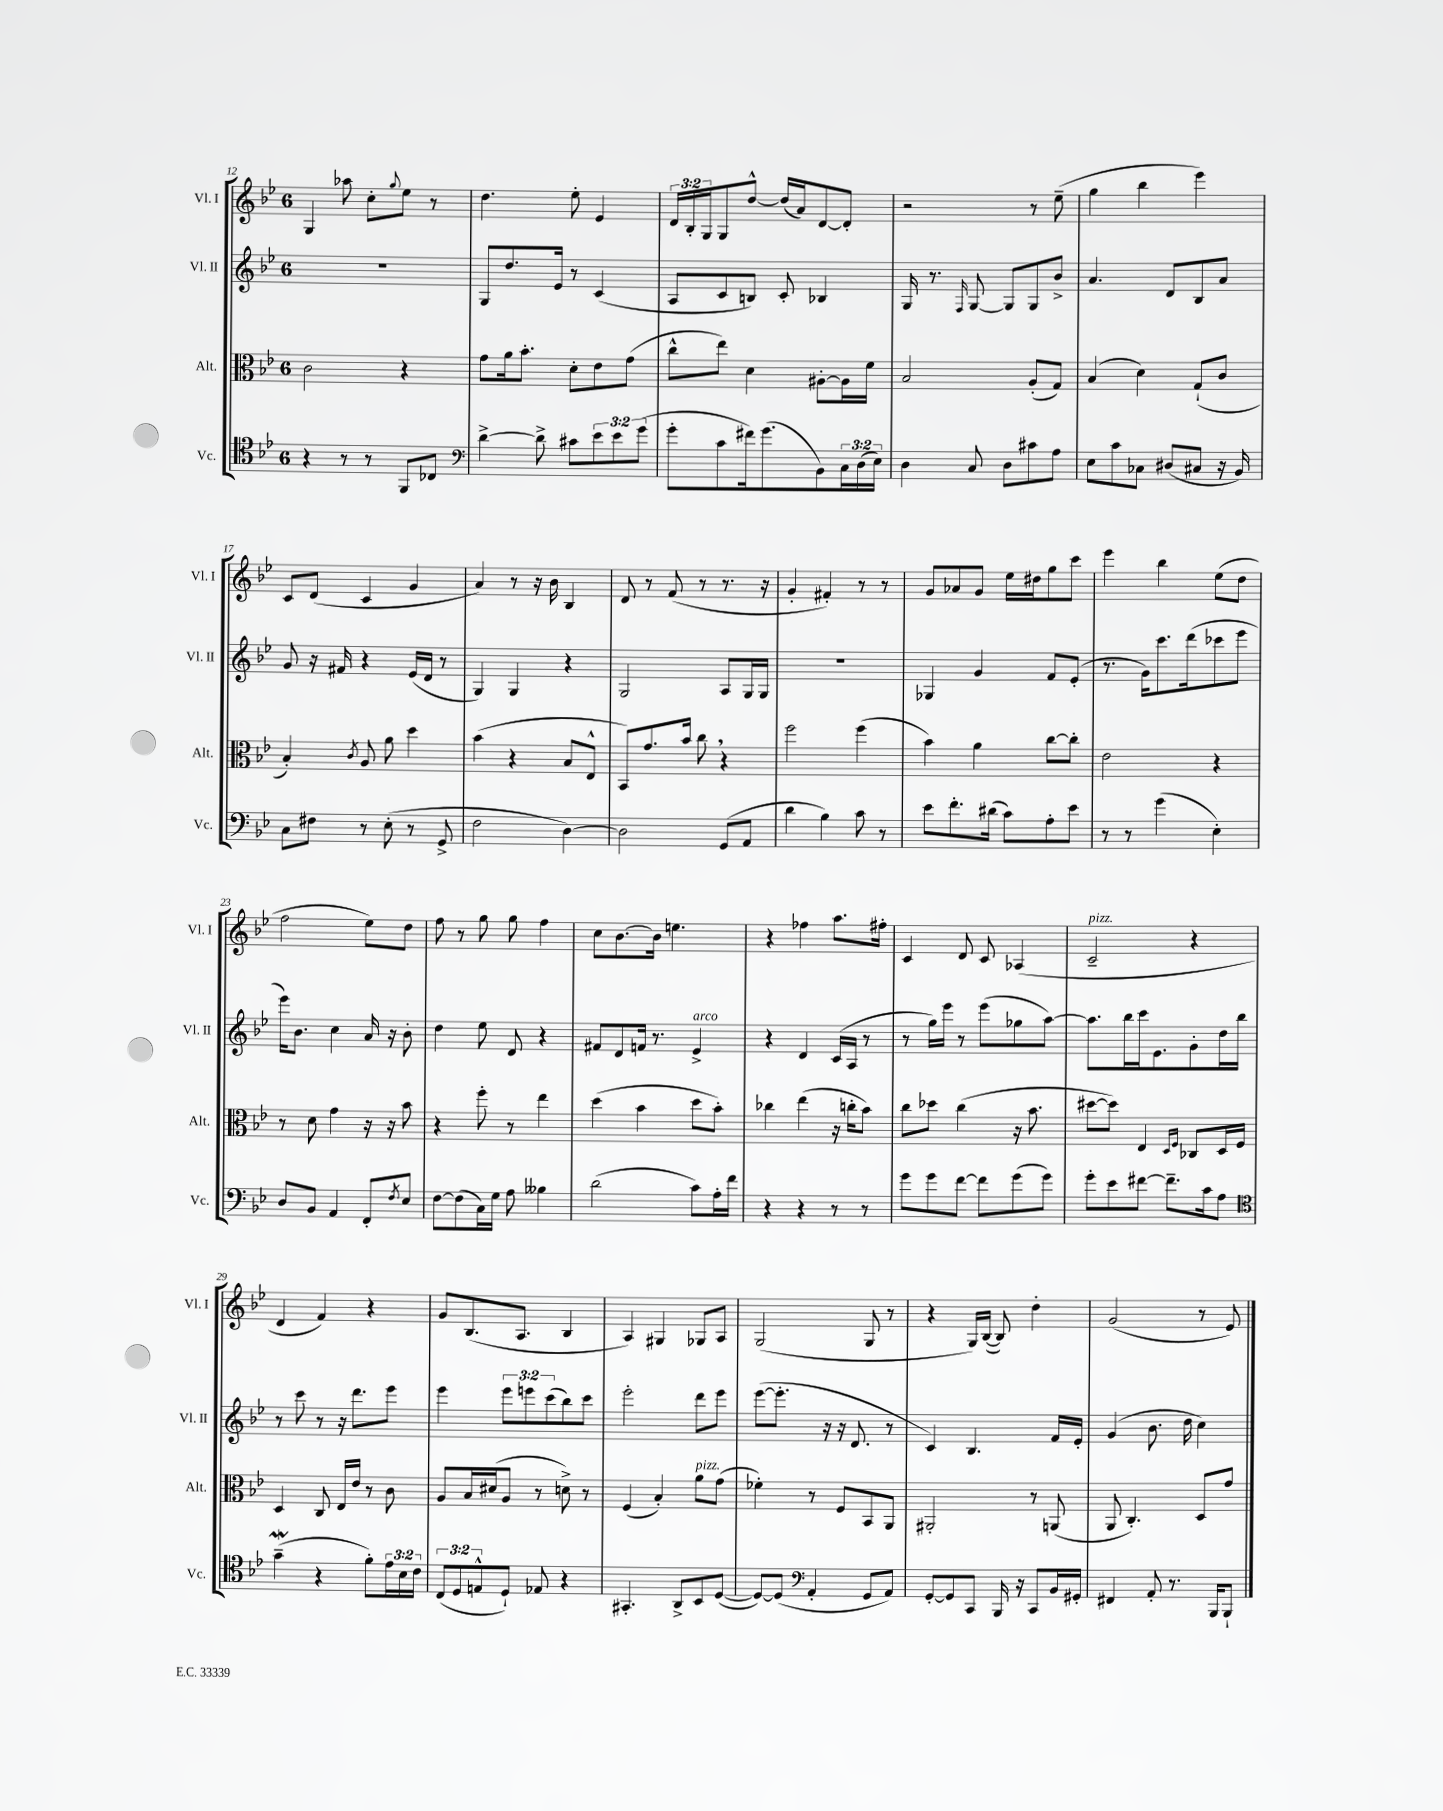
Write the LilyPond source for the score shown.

<<
\new StaffGroup <<
\new Staff = "s0" \with { instrumentName = "Vl. I" shortInstrumentName = "Vl. I" } {
    \clef treble \key bes \major \once \override Staff.TimeSignature.style = #'single-digit \time 6/8 \override Staff.TupletNumber.text = #tuplet-number::calc-fraction-text
    g4 aes''8 c''8-. \appoggiatura { g''8 } ees''8 r8 |
    d''4. ees''8-. ees'4 |
    \tuplet 3/2 { d'16 bes16-. g16 } g8 d''8~-^ d''16( a'16) d'8~ d'8-. |
    r2 r8 ees''8--( |
    g''4 bes''4 ees'''4) |
    c'8 d'8( c'4 g'4 |
    a'4) r8 r16 bes'16 bes4 |
    d'8 r8 f'8( r8 r8. r16 |
    g'4-. fis'4-.) r8 r8 |
    g'8 aes'8 g'8 ees''16 dis''16 g''8 c'''8 |
    ees'''4 bes''4 ees''8( d''8 |
    f''2 ees''8) d''8 |
    f''8 r8 g''8 g''8 f''4 |
    c''8 bes'8.~ bes'16 e''4. |
    r4 fes''4 a''8. fis''16-. |
    c'4 d'8 c'8 aes4( |
    c'2--^\markup { \italic "pizz." } r4 |
    d'4 f'4) r4 |
    g'8 bes8.( a8. bes4 |
    a4) gis4 ges8 a8 |
    g2( g8 r8 |
    r4 g16) bes16~( bes8) d''4-. |
    g'2( r8 ees'8) \bar "|." |
}
\new Staff = "s1" \with { instrumentName = "Vl. II" shortInstrumentName = "Vl. II" } {
    \clef treble \key bes \major \once \override Staff.TimeSignature.style = #'single-digit \time 6/8 \override Staff.TupletNumber.text = #tuplet-number::calc-fraction-text
    R2. |
    g8 d''8. ees'16 r8 c'4( |
    a8 c'8 b8) c'8-. bes4 |
    g16 r8. \grace { f16 } g8~ g8 g8 bes'8-> |
    a'4. d'8 bes8 a'8 |
    g'8 r16 fis'16 r4 ees'16( d'16 r8 |
    g4) g4 r4 |
    g2 a8 g16 g16 |
    r2. |
    ges4 g'4 f'8 ees'8-.( |
    r8. g'16) c'''8. d'''16( ces'''8 ees'''8 |
    ees'''16) bes'8. c''4 a'16 r16 bes'8-. |
    d''4 ees''8 d'8 r4 |
    fis'8 d'8 f'16 r8. ees'4->^\markup { \italic "arco" } |
    r4 d'4 c'16( a16 r8 |
    r8 g''16) ees'''16 r8 ees'''8( ges''8 a''8~) |
    a''8. bes''16 c'''16 ees'8. g'8-. d''16 bes''16 |
    r8 c'''8 r8 r16 d'''8. ees'''8 |
    ees'''4 \tuplet 3/2 { ees'''8 e'''8 c'''8( } bes''8) c'''8 |
    ees'''2-. d'''8 ees'''8 |
    ees'''8~( ees'''8.-. r16 r16 d'8. r8 |
    c'4) bes4. f'16 ees'16-. |
    g'4( bes'8. d''16 c''4) \bar "|." |
}
\new Staff = "s2" \with { instrumentName = "Alt." shortInstrumentName = "Alt." } {
    \clef alto \key bes \major \once \override Staff.TimeSignature.style = #'single-digit \time 6/8
    c'2 r4 |
    g'8 a'16 bes'8.-. d'8-. ees'8 g'8( |
    c''8-^ ees''8) d'4 ais8~-. ais16 f'16 |
    bes2 a8-.( g8) |
    bes4( d'4) g8-!( c'8 |
    bes4-.) \acciaccatura { c'8 } a8 a'8 d''4 |
    bes'4( r4 bes8 ees8-^ |
    bes,8) g'8. bes'16 c''8 \breathe r4 |
    f''2 f''4( |
    bes'4) a'4 c''8~ c''8-. |
    ees'2 r4 |
    r8 d'8 g'4 r16 r16 bes'8 |
    r4 f''8-. r8 ees''4 |
    d''4( bes'4 d''8 bes'8-.) |
    ces''4 ees''4( r16 c''16-. bes'8) |
    c''8 des''8 c''4( r16 bes'8. |
    dis''8~ dis''8) ees4 \grace { d16 f16 } ces8 d16 f16 |
    d4 c8 ees16 ees'16 r8 c'8 |
    a8 bes16 dis'16( a8 r8 d'8->) r8 |
    f4( bes4-.) a'8^\markup { \italic "pizz." } g'8( |
    fes'4-.) r8 f8 bes,8 a,8 |
    ais,2-. r8 a,8( |
    a,8 c4.-.) d8 g'8 \bar "|." |
}
\new Staff = "s3" \with { instrumentName = "Vc." shortInstrumentName = "Vc." } {
    \clef tenor \key bes \major \once \override Staff.TimeSignature.style = #'single-digit \time 6/8 \override Staff.TupletNumber.text = #tuplet-number::calc-fraction-text
    r4 r8 r8 f,8 ces8 |
    \clef bass d'4~-> d'8-> cis'8 \tuplet 3/2 { ees'8 ees'8 g'8( } |
    g'8-. c'8 fis'16) g'8.( bes,8) \tuplet 3/2 { c16 d16( ees16) } |
    d4 c8 d8 cis'8 a8 |
    ees8 c'8 ces8 dis8( cis8 r16 bes,16) |
    c8 fis8 r8 ees8-.( r8 g,8-> |
    f2 d4~) |
    d2 g,8( a,8 |
    d'4 bes4) c'8 r8 |
    ees'8 f'8.-. dis'16( c'8) a8-. ees'8 |
    r8 r8 g'4( ees4-.) |
    d8 bes,8 a,4 f,8-. \acciaccatura { f8 } ees8 |
    f8~ f8( c16) g16 a8 beses4 |
    d'2( c'8) a16-. f'16 |
    r4 r4 r8 r8 |
    g'8 g'8 f'8~ f'8 g'8( g'8) |
    g'8-. ees'8 fis'8~ fis'8.-- c'16 a8 |
    \clef tenor g'4--\mordent( r4 f'8-.) \tuplet 3/2 { ees'16 bes16 c'16 } |
    \tuplet 3/2 { c8( d8 e8-^ } d8-!) ees8 r4 |
    gis,4.-. a,8-> bes,8 d8~( |
    d8~) d8( \clef bass a,4-. g,8 a,8) |
    g,8~-. g,8 c,8 bes,,16 r16 c,8 bes,16 gis,16-. |
    fis,4 a,8-. r8. bes,,16 bes,,8-! \bar "|." |
}
>>
>>
\layout { \context { \Score currentBarNumber = #12 } }
